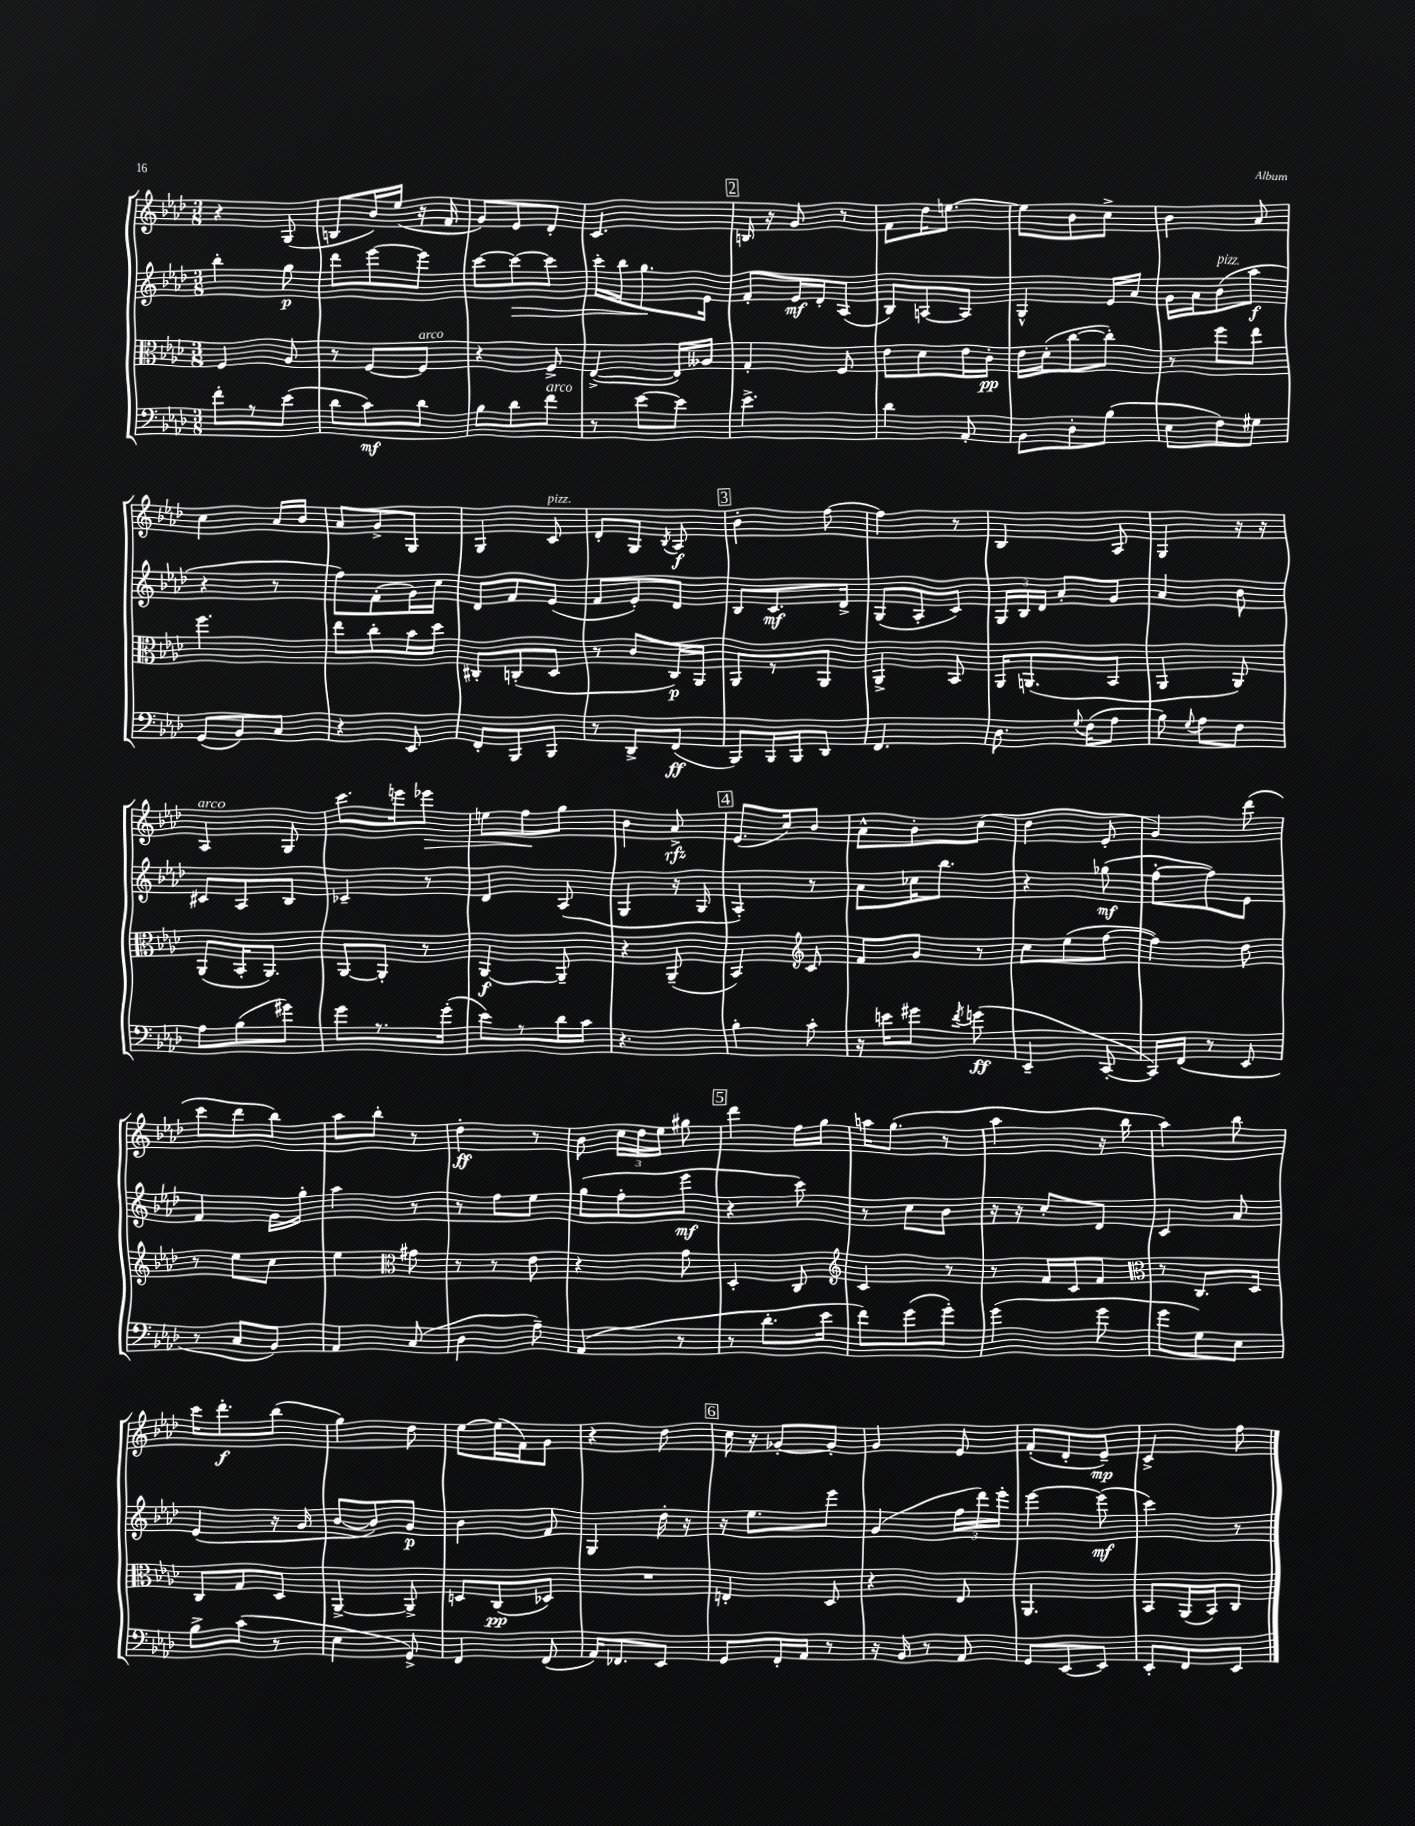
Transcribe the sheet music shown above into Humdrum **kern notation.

**kern	**kern	**kern	**kern
*staff4	*staff3	*staff2	*staff1
*clefF4	*clefC3	*clefG2	*clefG2
*k[b-e-a-d-]	*k[b-e-a-d-]	*k[b-e-a-d-]	*k[b-e-a-d-]
*M3/8	*M3/8	*M3/8	*M3/8
8f'	4F	4bb-'	4r
8r	.	.	.
(8e-	8A-	8gg	(8G
=	=	=	=
8d-	8r	8ddd-	8B
8c)	[8F	[8eee-	16b-)
.	.	.	(16ee-
8d-	8F]	8eee-]	16r
.	.	.	16f
=	=	=	=
8B-	4r	[8ccc	8g)
8d-	.	8ccc_	8e-
8f	8F^	8ccc]	8d-'
=	=	=	=
8r	([4E-^	16ccc'	4.c
.	.	16bb-	.
[8e-	.	8.gg	.
8e-]	16E-])	.	.
.	16A--	16e-	.
=	=	=	=
4.e-^	4G'	8f'	16B
.	.	.	16r
.	.	16e-	8g
.	.	16d-'	.
.	8F	(8A-	8r
=	=	=	=
4d-	8e-	8B-)	8f
.	8d-	[8A	16dd-
.	.	.	[8.ee
8AA-'	16e-	8A]	.
.	16c'	.	.
=	=	=	=
8BB-	16e-	4G^^	8ee]
.	(16d-'	.	.
8D-'	[8cc	.	8b-
(8B-	8cc'])	16e-	8cc^
.	.	16a-	.
=	=	=	=
8E-	8r	16g	4b-
.	.	16a-	.
8F)	8ff	(8b-	.
8G#	8ee-	8aa-	8a-
=	=	=	=
(8GG	4.ff	4r	4cc
8BB-)	.	.	.
8C	.	8r	16a-
.	.	.	16b-
=	=	=	=
4r	8ee-	8ff)	8a-
.	8cc'	(8f'	8g^
8EE-	16b-	16g)	8G
.	16dd-	16cc	.
=	=	=	=
8FF'	8C#'	8d-	4G
8BBB-	(8C'	8f	.
8BBB-	8D-	(8e-	8c
=	=	=	=
8r	8r	8f	8d-'
8DD-^	8c	8e-')	8G
.	.	.	8qB-
(8FF	16C)	8d-	8A-
.	16AA-	.	.
=	=	=	=
8BBB-)	8AA-	8B-	4b-'
16BBB-	8r	8.c	.
16BBB-	.	.	.
8DD-	8AA-	.	[8ff
.	.	16d-^	.
=	=	=	=
4.FF	4AA-^	(8G	4ff]
.	.	8A-'	.
.	8BB-	8c)	8r
=	=	=	=
8.D-	16AA-	24G	4B-
.	.	24B-	.
.	(8.AA	.	.
.	.	24d-	.
.	.	8a-'	.
8qqG	.	.	.
(16F	.	.	.
8A-	8BB-	8g	8A-
=	=	=	=
8B-)	4AA-	4a-	4G
8qqG	.	.	.
8A-	.	.	.
8F	8AA-)	8b-	16r
.	.	.	16r
=	=	=	=
8A-	(8AA-	8c#	4A-
(8B-	16BB-'	8A-	.
.	8.AA-)	.	.
8g#)	.	8B-	8G
=	=	=	=
8g	[8AA-	4c-~	8.ccc
8.r	8AA-']	.	.
.	.	.	16eee
.	8r	8r	8eee-
(16g'	.	.	.
=	=	=	=
8e-)	[4AA-	4d-	8ee
8r	.	.	8ff
16d-	8AA-~]	(8A-	8gg
16c	.	.	.
=	=	=	=
4.r	4r	4G	4b-
.	(8AA-~	16r	8a-^
.	.	16G	.
=	=	=	=
4B-'	4BB-)	4A-')	(8.e-
.	.	.	16cc)
*	*clefG2	*	*
8c'	8c	8r	8b-
=	=	=	=
16r	8f	8a-	8a-^^
16e	.	.	.
8g#	8g	16cc-	8b-'
.	.	8.bb-	.
8qf	.	.	.
(8g	8r	.	(8cc
=	=	=	=
4EE-~	8cc	4r	4dd-
.	(8ee-	.	.
[8CC'	[8ff	(8gg-	8e-'
=	=	=	=
16CC])	4ff])	[8ff'	4g)
(16FF	.	.	.
8r	.	8ff])	.
8EE-	8dd-	8e-	(8ddd-
=	=	=	=
8r	8r	4f	8ccc
8C	8ee-	.	8ddd-
8BB-)	8cc	16g	8bb-)
.	.	16gg'	.
=	=	=	=
4AA-	4ee-	4aa-	8aa-
.	.	.	8bb-'
*	*clefC3	*	*
(8C	8g#	8r	8r
=	=	=	=
4D-	8r	8r	4dd-'
.	8r	8ff	.
8A-~)	8e-	8ee-	8r
=	=	=	=
(4AA-	4r	(8gg	8b-
.	.	8ff'	24cc
.	.	.	24dd-
.	.	.	24ee-
8r	8g	8eee-	8gg#
=	=	=	=
8r	4D-'	4r	4ddd-
8.d-'	.	.	.
.	8C	8ccc)	16ff
16e-	.	.	16gg
=	=	=	=
*	*clefG2	*	*
8f)	4c	8r	16aa
.	.	.	(8.gg
(8g	.	8cc	.
8g')	8r	8b-	8r
=	=	=	=
(4g	8r	16r	4aa-
.	.	16r	.
.	16f	8cc'	.
.	16c	.	.
8g	8f	8d-	16r
.	.	.	16bb-
=	=	=	=
*	*clefC3	*	*
8g	8r	4c	4aa-)
8G)	8.C	.	.
8E-	.	8a-	8bb-
.	16D-	.	.
=	=	=	=
8B-^	8C	(4e-	16ccc
.	.	.	8.ddd-'
(8c	8G	.	.
8r	8D-	16r	(8bb-
.	.	16g	.
=	=	=	=
4E-	[4AA-^	[8b-	4gg)
.	.	8b-])	.
8GG^)	8AA-^]	8g	8dd-
=	=	=	=
4FF	8D	4b-	[8ee-
.	(8C	.	(16ee-]
.	.	.	16f)
(8FF	8D-)	8f	8g
=	=	=	=
16AA-)	4.r	4G	4r
8.FF-	.	.	.
8EE-	.	16dd-'	8dd-
.	.	16r	.
=	=	=	=
8GG	4E'	16r	16cc
.	.	8.ee-	16r
16FF'	.	.	[8g-'
16AA-	.	.	.
8r	8D-	8eee-	8g-']
=	=	=	=
16r	4r	(4g	4g
16BB-	.	.	.
8r	.	.	.
8AA-	8E-	24ff	8e-
.	.	24ddd-)	.
.	.	24eee-'	.
=	=	=	=
8GG	4.AA-	[4eee-	(8f'
[8EE-	.	.	8d-'
8EE-]	.	(8eee-]	8e-~)
=	=	=	=
8EE-'	8BB-	4ccc)	4c^
8FF	(16AA-	.	.
.	16BB-)	.	.
8EE-	8C	8r	8ff
==	==	==	==
*-	*-	*-	*-
